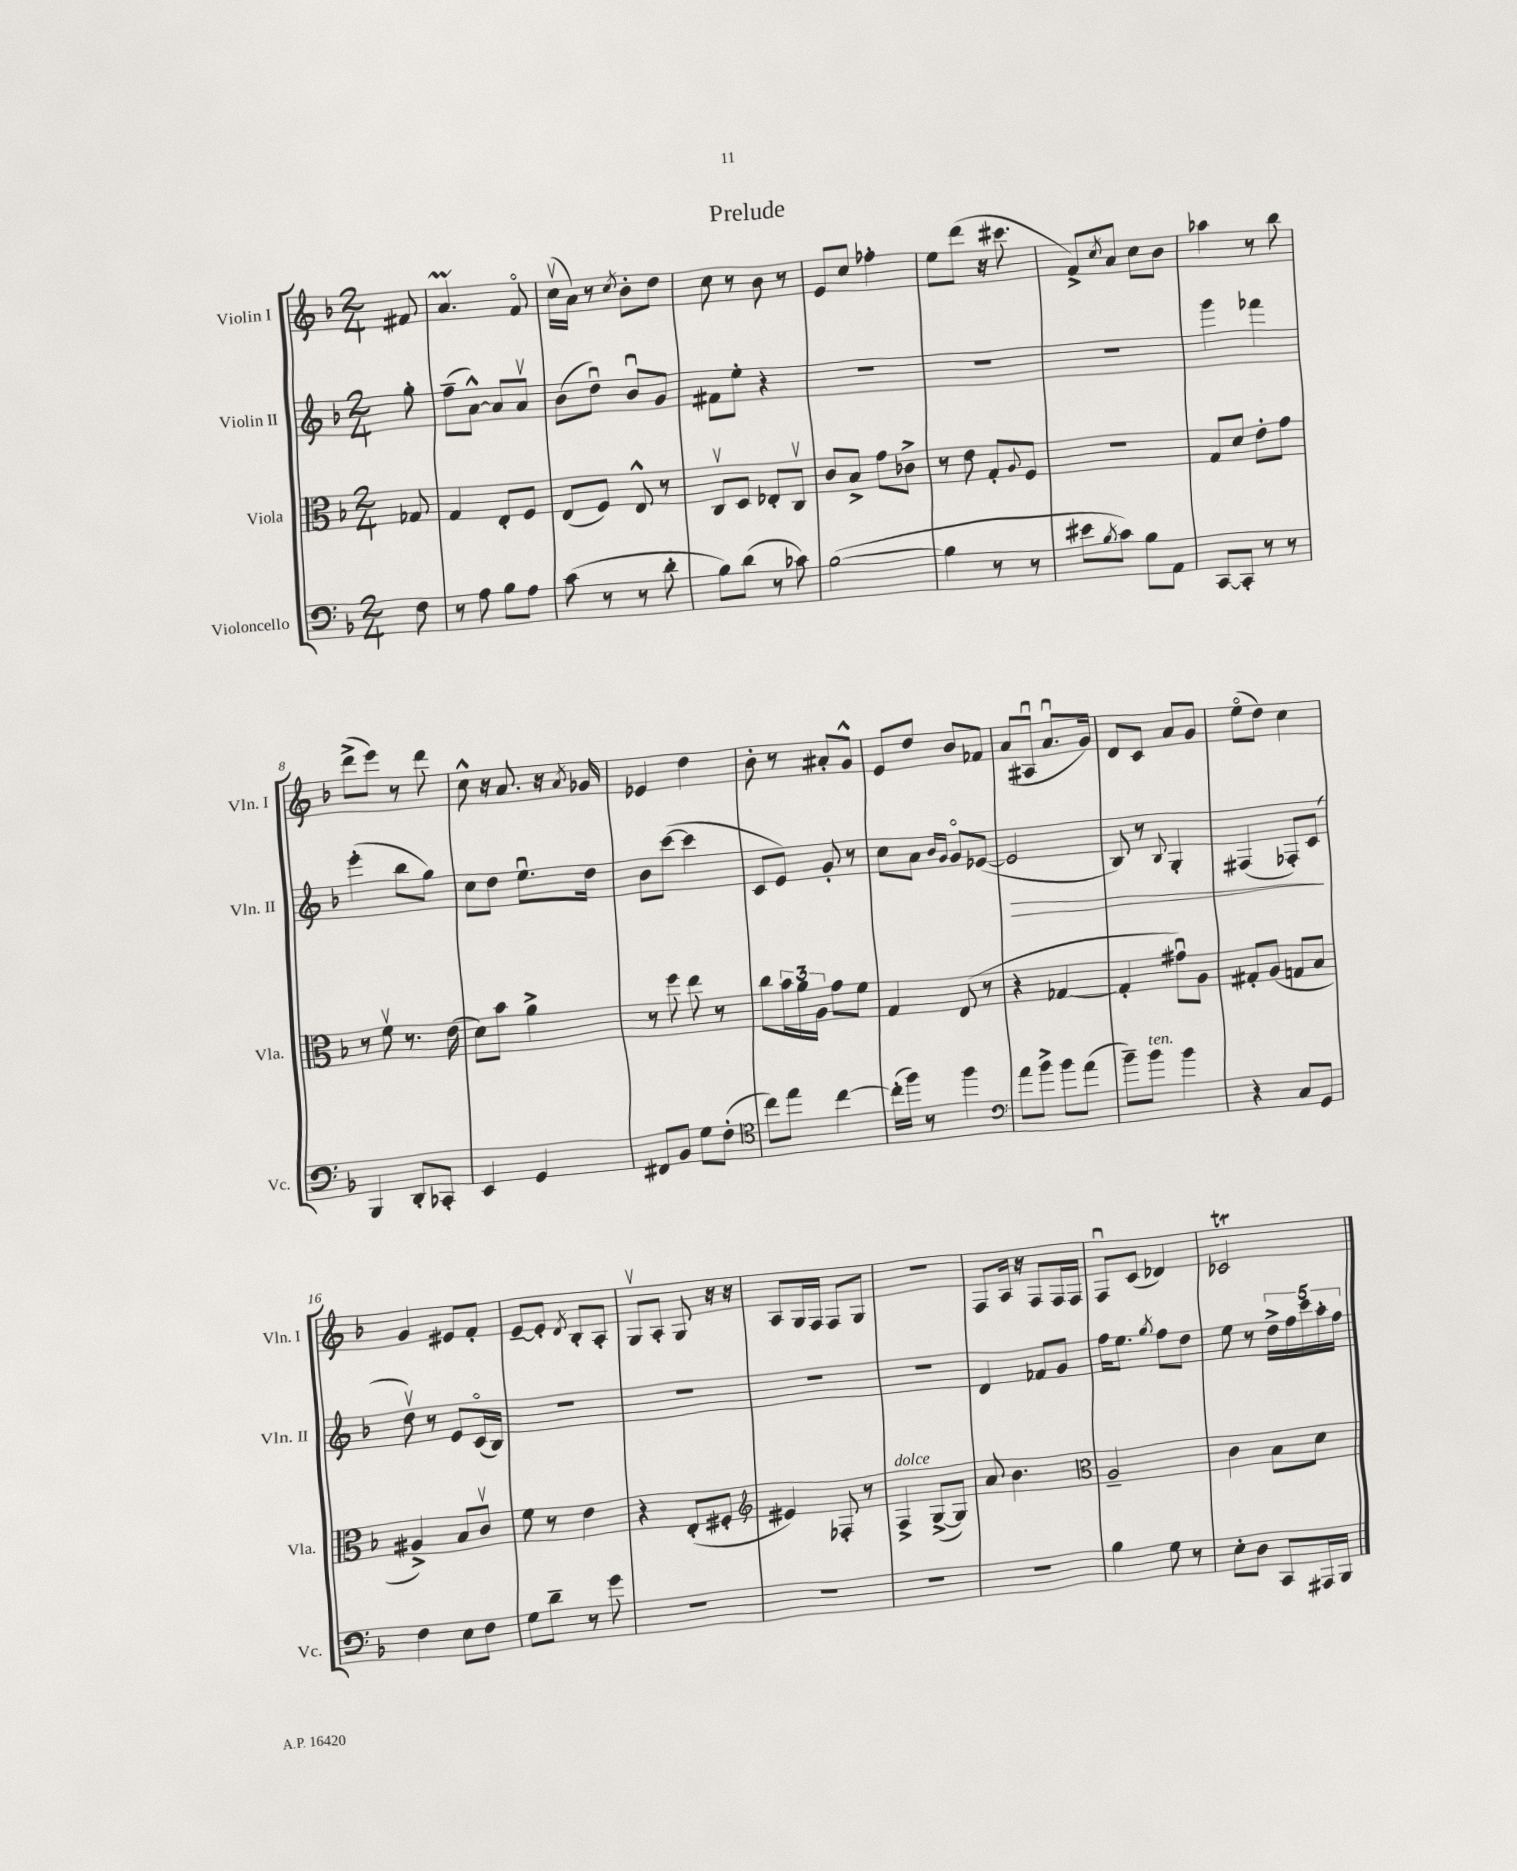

**kern	**kern	**kern	**kern
*staff4	*staff3	*staff2	*staff1
*clefF4	*clefC3	*clefG2	*clefG2
*k[b-]	*k[b-]	*k[b-]	*k[b-]
*M2/4	*M2/4	*M2/4	*M2/4
8F	8G-	8gg'	8f#
=	=	=	=
8r	4G	(8ff~	4.a
8A	.	[8a^^)	.
8B-	8E'	8a]	.
8A	8F	8av	8fo
=	=	=	=
(8c	(8E	(8b-	(16ccv
.	.	.	16a)
8r	8F)	8ddu)	8r
.	.	.	8qcc
8r	8E^^	8b-u	8b-'
8d'	8r	8g	8dd
=	=	=	=
8B-)	8Cv	8f#	8cc
(8d	8D	8ee'	8r
8r	8E-'	4r	8b-
8c-)	8Cv	.	8r
=	=	=	=
([2B-	8c	2r	8e
.	8B-^	.	8cc
.	8g	.	4ff-'
.	8c-^	.	.
=	=	=	=
4B-]	8r	2r	8ee
.	8e	.	(8ddd
8r	8G'	.	16r
.	.	.	8.ccc#
.	8qqA	.	.
8r	8F	.	.
=	=	=	=
8e#	2r	2r	8f^)
8qB-	.	.	8qcc
8c)	.	.	8a
8B-	.	.	8cc
8AA	.	.	8b-
=	=	=	=
[8CC	8G	4ggg	4aa-
8CC']	8d	.	.
8r	8e'	4fff-	8r
8r	8g	.	8bb-
=	=	=	=
4BBB-	8r	(4eee'	(8ddd^
.	8fv	.	8eee)
8DD'	8.r	8bb-	8r
8CC-'	.	8gg)	8ddd
.	(16e	.	.
=	=	=	=
4EE	8d)	8cc	8cc^^
.	8b-	8dd	16r
.	.	.	8.a
4GG	4a^	8.eeu	.
.	.	.	16r
.	.	.	8qa
.	.	16dd	16g-
=	=	=	=
8FF#	8r	8b-	4e-
8BB-	8ff	([8ccc	.
8G	8ee	4ccc]	4dd
(8F'	8r	.	.
=	=	=	=
*clefC4	*	*	*
8cc)	8cc	8c	8b-'
8ee	24b-	8e)	8r
.	24a	.	.
.	24A	.	.
[4cc	8g	8g'	8a#'
.	8f	8r	8g^^
=	=	=	=
(16cc']	4G	8cc	8e
16ff)	.	.	.
8r	.	8a	8dd
.	.	16qqb-	.
.	.	16qqg	.
4ff	(8E	8go	8b-
.	8r	([8e-	8f-
=	=	=	=
*clefF4	*	*	*
8a	4r	2e-]	(8a
8b-^	.	.	8A#u
8b-	[4G-	.	8.au
(8a	.	.	.
.	.	.	16g)
=	=	=	=
8b-~)	4G-']	8B-)	8d
8b-	.	8r	8c
.	.	8qqB-	.
4b-	8g#u)	4G'	8a
.	8A	.	8g
=	=	=	=
4r	8G#'	(4F#	(8eeo
.	(8A	.	8dd)
8C	8G	8F-')	4cc
8GG	8B-	(8c	.
=	=	=	=
4F	4A#^)	8ddv)	4g
.	.	8r	.
8E	8B-	8e	8e#
8F	8cv	(16co	8f'
.	.	16B-)	.
=	=	=	=
8G	8f	2r	[8e~
8d~	8r	.	8e']
.	.	.	8qd
8r	4e	.	8B-'
8g	.	.	8A'
=	=	=	=
2r	4r	2r	8Gv
.	.	.	8A'
.	(8E'	.	8G
.	8F#'	.	16r
.	.	.	16r
=	=	=	=
*	*clefG2	*	*
2r	4e#)	2r	8A
.	.	.	16G
.	.	.	16F
.	8F-'	.	8F
.	8r	.	8G
=	=	=	=
2r	4F^	2r	2r
.	([8G^	.	.
.	8G])	.	.
=	=	=	=
2r	8a	4d	8F
.	4.b-	.	16A
.	.	.	16r
.	.	8f-	8F
.	.	8g	16F
.	.	.	16F
=	=	=	=
*	*clefC3	*	*
4B-	2A~	16ff	8Fu
.	.	8.ee	.
.	.	.	(8c
.	.	8qgg	.
8G	.	8ff	4d-)
8r	.	8dd	.
=	=	=	=
8E'	4c	8ee	2c-
8D	.	8r	.
8CC	8B-	20dd^	.
.	.	20ff	.
.	.	20ccc	.
16AAA#	8d	.	.
.	.	20aa'	.
16BBB-	.	.	.
.	.	20ff	.
==	==	==	==
*-	*-	*-	*-
